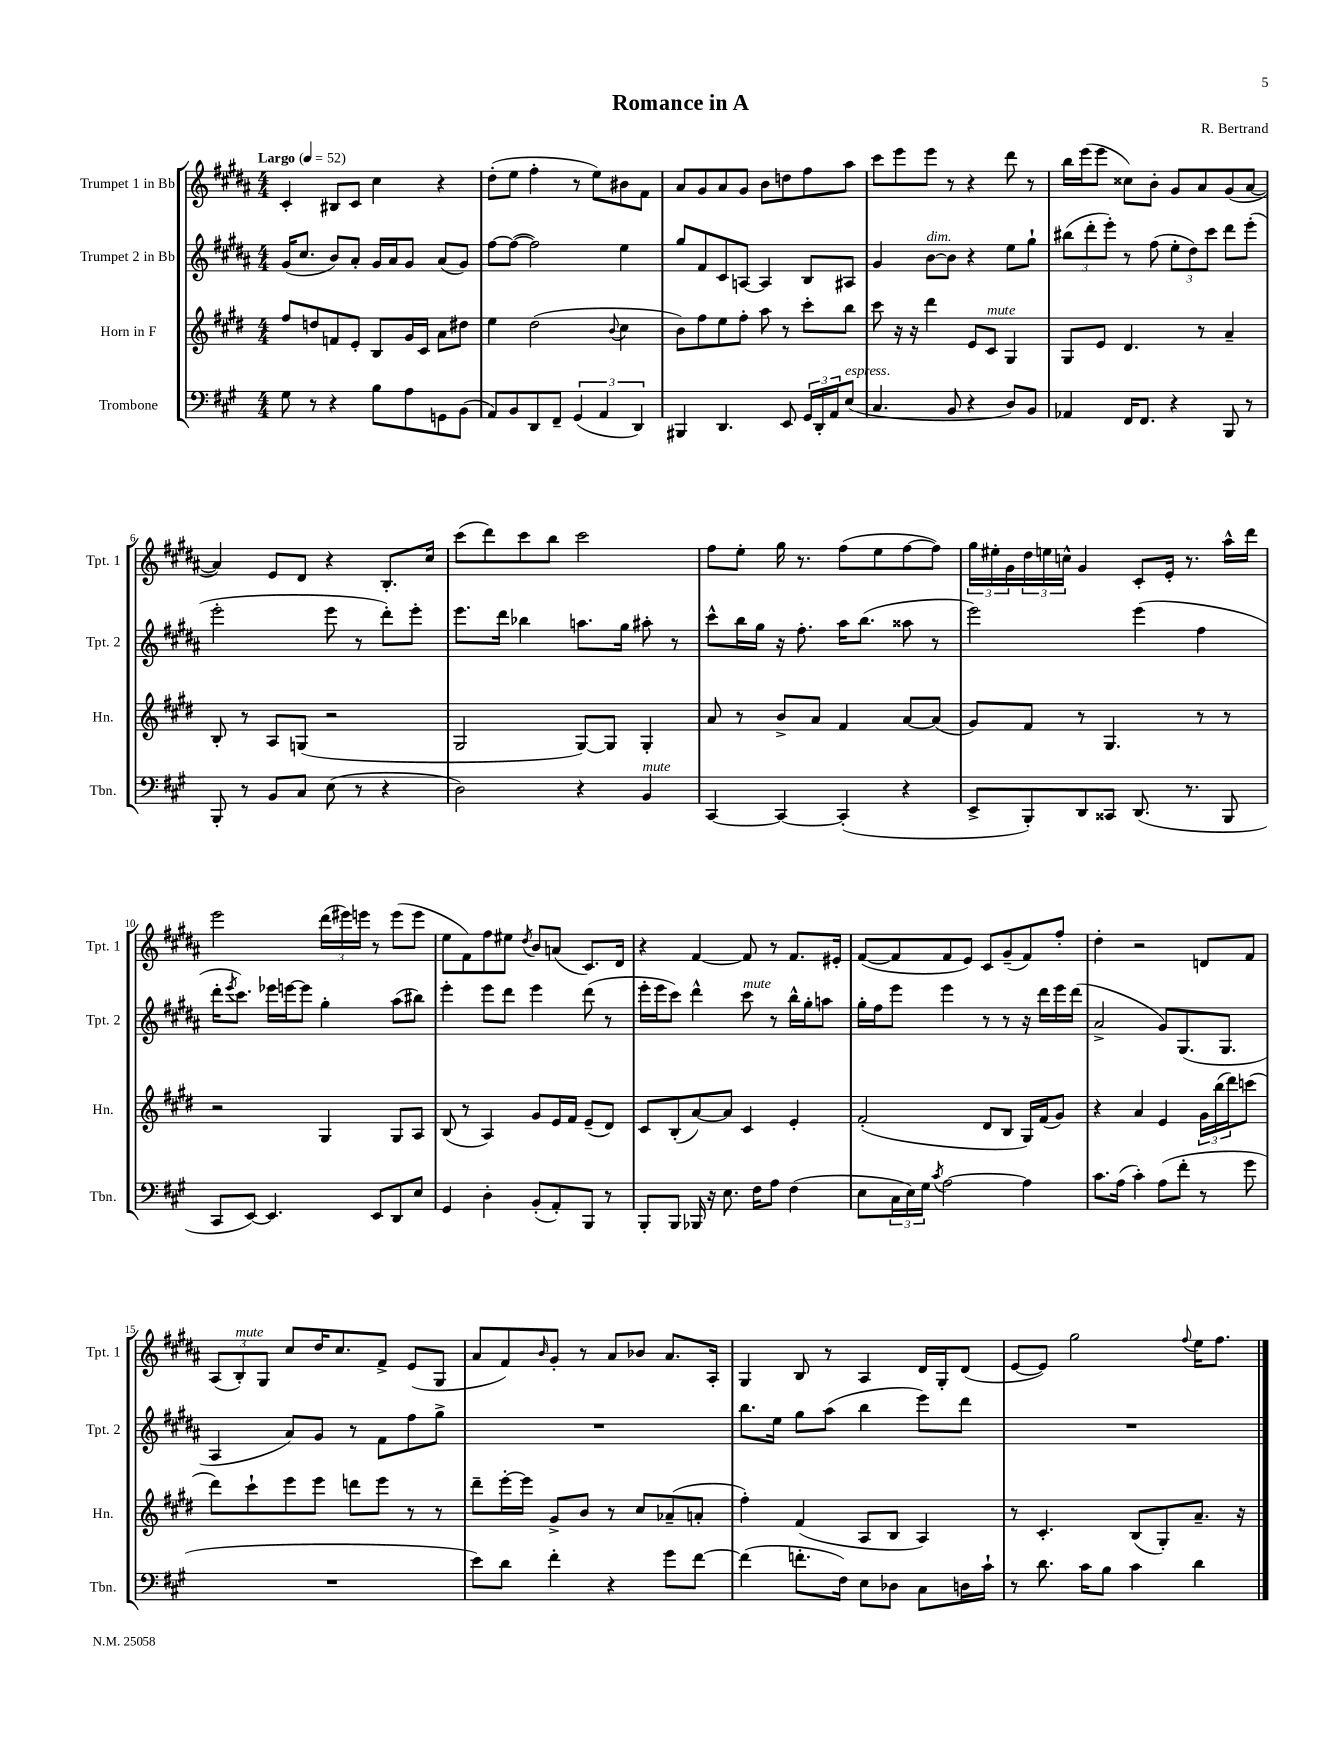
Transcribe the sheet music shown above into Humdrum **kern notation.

**kern	**kern	**kern	**kern
*staff4	*staff3	*staff2	*staff1
*clefF4	*clefG2	*clefG2	*clefG2
*k[f#c#g#]	*k[f#c#g#d#]	*k[f#c#g#d#a#]	*k[f#c#g#d#a#]
*M4/4	*M4/4	*M4/4	*M4/4
*MM52	*MM52	*MM52	*MM52
8G#	8ff#	(16g#	4c#'
.	.	8.cc#	.
8r	8dd	.	.
4r	8f	8b)	8B#
.	8e'	8a#'	8c#
8B	8B	16g#	4cc#
.	.	16a#	.
8A	16g#	8g#	.
.	16c#	.	.
8GG	8a	(8a#	4r
(8BB	8dd#	8g#)	.
=	=	=	=
8AA)	4ee	[8ff#	(8dd#'
8BB	.	(8ff#_	8ee
8DD	(2dd#	2ff#])	4ff#'
8FF#~	.	.	.
(6GG#	.	.	8r
.	.	.	8ee)
6AA	.	.	.
.	8qqb	.	.
.	4cc#	4ee	8b#
6DD)	.	.	.
.	.	.	8f#
=	=	=	=
4BBB#	8b)	8gg#	8a#
.	8ff#	8f#	8g#
4.DD	8ee	8c#	8a#
.	8ff#'	[8A	8g#
.	8aa	4A]	8b
8EE	8r	.	8dd
24GG#	8ccc#'	8B	8ff#
24DD'	.	.	.
24AA	.	.	.
(8E	8bb	8A#	8aa#
=	=	=	=
4.C#	8ccc#	4g#	8ccc#
.	16r	.	8eee
.	16r	.	.
.	4ddd#	[8b	8eee
8BB	.	8b]	8r
4r	8e	4r	4r
.	8c#	.	.
8D)	4G#	8ee	8ddd#
8BB	.	8gg#`	8r
=	=	=	=
4AA-	8G#	(12bb#	16bb
.	.	.	(16eee
.	.	12ddd#'	.
.	8e	.	8eee
.	.	12eee')	.
16FF#	4.d#	8r	8cc##)
8.FF#	.	.	.
.	.	(8ff#	8b'
4r	.	12ee'	8g#
.	.	12dd#)	.
.	8r	.	8a#
.	.	12ccc#	.
8BBB	4a~	8ddd#	(8g#
8r	.	(8eee'	[8a#
=	=	=	=
8BBB'	8B'	2eee'	4a#])
8r	8r	.	.
8BB	8A	.	8e
8C#	(8G	.	8d#
(8E	2r	8eee	4r
8r	.	8r	.
4r	.	8ddd#')	8.B'
.	.	8eee'	.
.	.	.	16cc#
=	=	=	=
2D)	2G#	8.eee	(8ccc#
.	.	.	8ddd#)
.	.	16ddd#	.
.	.	4bb-	8ccc#
.	.	.	8bb
4r	[8G#)	8.aa	2ccc#
.	8G#]	.	.
.	.	16gg#	.
4BB	4G#'	8aa#'	.
.	.	8r	.
=	=	=	=
[4CC#	8a	8ccc#^^	8ff#
.	8r	16bb	8ee'
.	.	16gg#	.
4CC#_	8b^	16r	16gg#
.	.	8.ff#'	8.r
.	8a	.	.
(4CC#']	4f#	16aa#	(8ff#
.	.	(8.bb	.
.	.	.	8ee
4r	[8a	8aa##	[8ff#
.	(8a]	8r	8ff#])
=	=	=	=
8EE^	8g#)	2eee)	24gg#
.	.	.	24ee#'
.	.	.	24g#
8BBB')	8f#	.	24dd#
.	.	.	24ee
.	.	.	24cc^^
8DD	8r	.	4g#
8CC##	4.G#	.	.
(8.DD	.	(4eee	8c#'
.	.	.	16e'
8.r	.	.	8.r
.	8r	4ff#	.
8BBB	8r	.	16aa#^^
.	.	.	16ddd#
=	=	=	=
8CC#	2r	16ddd#'	2eee
.	.	8qeee	.
.	.	8.ccc#)	.
[8EE)	.	.	.
4.EE]	.	16eee-	.
.	.	[16eee	.
.	.	8eee]	.
.	4G#	4gg#'	(24ddd#
.	.	.	24eee#)
.	.	.	24eee
8EE	.	.	8r
8DD	8G#	(8aa#	(8eee
8E	8A	8bb#)	8eee
=	=	=	=
4GG#	(8B	4eee'	8ee
.	8r	.	8f#)
4D'	4A)	8eee	8ff#
.	.	8ddd#	8ee#
.	.	.	8qdd#
(8BB'	8g#	4eee	8b
8AA')	16e	.	(8a
.	16f#	.	.
8BBB	(8e~	(8ddd#	8.c#)
8r	8d#)	8r	.
.	.	.	16d#
=	=	=	=
8BBB'	8c#	16eee'	4r
.	.	16eee	.
8BBB	(8B'	8ccc#)	.
16BBB-	[8a)	4ddd#^^	[4f#
16r	.	.	.
8.E	8a]	.	.
.	4c#	8ccc#	8f#]
16F#	.	.	.
8A	.	8r	8r
(4F#	4e'	16bb^^	8.f#
.	.	16gg#'	.
.	.	8aa	.
.	.	.	16e#'
=	=	=	=
8E	(2f#'	16gg#'	([8f#
.	.	16ff#	.
24C#	.	8eee	8f#]
24E)	.	.	.
24G#	.	.	.
8qc#	.	.	.
[2A	.	4eee	8f#
.	.	.	8e)
.	8d#	8r	8c#
.	8B	8r	(8g#~
4A]	16G#)	16r	8f#)
.	(16f#	16ddd#	.
.	8g#)	16eee	8ff#'
.	.	(16ddd#	.
=	=	=	=
8.c#	4r	2a#^	4dd#'
(16A	.	.	.
4c#')	4a	.	2r
(8A	4e	8g#)	.
8f#'	.	(8.G#	.
8r	24g#	.	8d
.	(24bb	.	.
.	.	8.G#	.
.	24ddd#)	.	.
8g#	(8ccc	.	8f#
=	=	=	=
1r	8ddd#)	4A#	(12A#
.	.	.	12B')
.	8ccc#`	.	.
.	.	.	12G#
.	8eee	8a#)	8cc#
.	8eee	8g#	16dd#
.	.	.	8.cc#
.	8ddd	8r	.
.	8eee	8f#	8f#^
.	8r	8ff#	(8e
.	8r	8gg#^	8G#
=	=	=	=
8e)	8ddd#~	1r	8a#
8d	[16eee'	.	8f#)
.	16eee]	.	.
.	.	.	16qqb
4f#'	8g#^	.	8g#'
.	8b	.	8r
4r	8r	.	8a#
.	8cc#	.	8b-
8g#	(8a-~	.	8.a#
[8f#	8a'	.	.
.	.	.	16A#'
=	=	=	=
(4f#]	4ff#')	8.bb	4G#
.	.	16ee	.
8.f'	(4f#	8gg#	8B
.	.	(8aa#	8r
16F#)	.	.	.
8E	8A	4bb	4A#
8D-	8B	.	.
8C#	4A)	8eee)	16d#
.	.	.	16G#'
16D	.	8ddd#	(8d#
16c#`	.	.	.
=	=	=	=
8r	8r	1r	[8e
8.d	4.c#'	.	8e])
.	.	.	2gg#
16c#	.	.	.
8B	.	.	.
4c#	(8B	.	.
.	8G#')	.	.
.	.	.	8qqff#
4d	8.a~	.	16ee
.	.	.	8.ff#
.	16r	.	.
==	==	==	==
*-	*-	*-	*-
